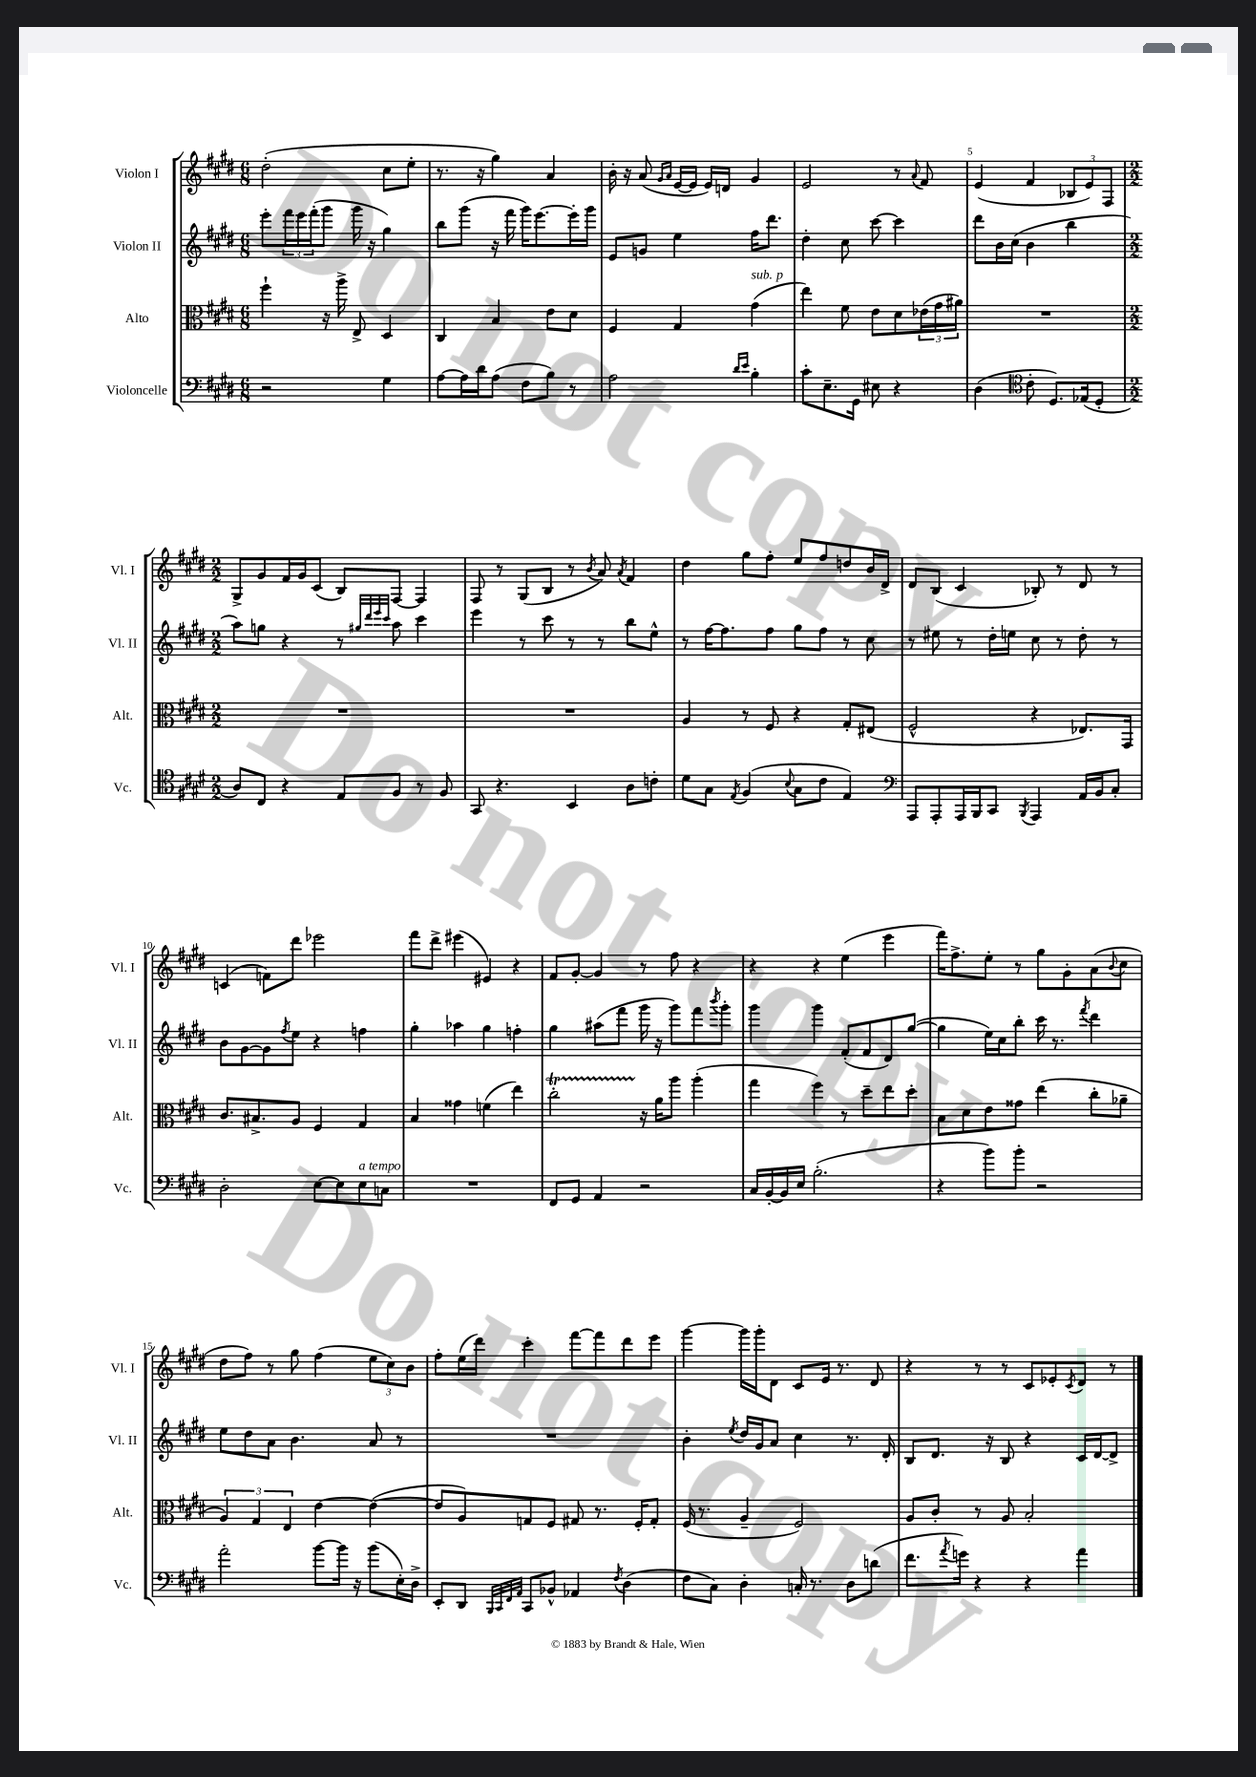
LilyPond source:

<<
\new StaffGroup <<
\new Staff = "s0" \with { instrumentName = "Violon I" shortInstrumentName = "Vl. I" } {
    \clef treble \key e \major \numericTimeSignature \time 6/8
    dis''2-.( cis''8 e''8-. |
    r8. r16 gis''4) a'4 |
    b'16-. r16 a'8( \grace { gis'16 a'16 } e'16~ e'16 e'16) d'16 gis'4 |
    e'2 r8 \appoggiatura { a'8 } fis'8 |
    e'4( fis'4 \tuplet 3/2 { bes8 e'8) fis8 } |
    \numericTimeSignature \time 2/2 gis8-> gis'8 fis'16 gis'16 cis'8( b8) fis8~ fis4 |
    fis8 r8 gis8( b8 r8 \acciaccatura { b'8 } a'8) \acciaccatura { a'8 } fis'4 |
    dis''4 gis''8 fis''8-. e''8 fis''8 d''8 b'16 dis'16-> |
    dis'8 b8( cis'4 bes8-.) r8 dis'8 r8 |
    c'4( f'8) dis'''8 ees'''2 |
    fis'''8 dis'''8-> eis'''4( eis'4) r4 |
    fis'8 gis'8~-. gis'4 r8 fis''8 r4 |
    r4 r4 e''4( e'''4 |
    fis'''16) fis''8.-> e''8-. r8 gis''8 gis'8-. a'8( \appoggiatura { b'8 } cis''8 |
    dis''8 fis''8) r8 gis''8 fis''4( \tuplet 3/2 { e''8 cis''8) b'8 } |
    fis''8-. e''16( dis'''16) cis'''4-. fis'''8~ fis'''8 dis'''8 e'''8 |
    gis'''4~ gis'''16 gis'''16-. dis'8 cis'8 e'16 r8. dis'8 |
    r4 r8 r8 cis'8 ees'8-. \acciaccatura { cis'8 } dis'8 r8 \bar "|." |
}
\new Staff = "s1" \with { instrumentName = "Violon II" shortInstrumentName = "Vl. II" } {
    \clef treble \key e \major \numericTimeSignature \time 6/8
    e'''8-. \tuplet 3/2 { fis'''16 e'''16 fis'''16-.( } gis'''8 gis'''16 r16 gis''4) |
    b''8 gis'''8( r16 fis'''16 gis'''16) e'''8.~ e'''16-. gis'''16 |
    e'8 g'8 e''4 fis''16 dis'''8. |
    dis''4-. cis''8 cis'''8~ cis'''4 |
    dis'''8 b'16 cis''16( b'4 b''4 |
    \numericTimeSignature \time 2/2 a''8) g''8 r4 r8 \grace { gis''32 dis'''32 e'''32 cis'''32 } a''8 cis'''4 |
    e'''4 r8 cis'''8 r8 r8 b''8 e''8-^ |
    r8 fis''16~ fis''8. fis''8 gis''8 fis''8 r8 cis''8 |
    r8 eis''8 r8 dis''16-. e''16 cis''8 r8 dis''8-. r8 |
    b'8 gis'8~ gis'8 \acciaccatura { fis''8 } e''8 r4 f''4 |
    gis''4-. aes''4 gis''4 f''4-. |
    gis''4 ais''8( fis'''8 gis'''16 r16 gis'''8) fis'''8 \acciaccatura { b'''8 } gis'''8-. |
    gis'''4 gis'''4 fis'8-.( fis'8 dis'8) gis''8~( |
    gis''4 e''16) cis''16 b''8-. cis'''16 r8. \acciaccatura { fis'''8 } dis'''4 |
    e''8 dis''8 a'8 b'4. a'8 r8 |
    R1 |
    b'4-. \acciaccatura { e''8 } dis''16 gis'16 a'8 cis''4 r8. dis'16-. |
    b8 dis'8. r16 b8 r4 cis'16 dis'16~ dis'8-> \bar "|." |
}
\new Staff = "s2" \with { instrumentName = "Alto" shortInstrumentName = "Alt." } {
    \clef alto \key e \major \numericTimeSignature \time 6/8
    fis''4-! r16 a''16-> e8-> dis4 |
    cis4 b4 e'8 dis'8 |
    fis4 gis4 gis'4^\markup { \italic "sub. p" }( |
    e''4) fis'8 e'8 dis'8 \tuplet 3/2 { ees'16( gis'16 ais'16) } |
    R2. |
    \numericTimeSignature \time 2/2 R1 |
    R1 |
    a4 r8 fis8 r4 gis8-. eis8( |
    fis2-^ r4 ees8.) gis,16 |
    cis'8. bis8.-> a8 fis4 gis4 |
    b4 gisis'4 f'4( e''4) |
    cis''2-.\startTrillSpan r16\stopTrillSpan a'16 a''8 a''4-.( |
    gis''4 fis''4) r8 dis''8-- e''8 dis''8-. |
    b8 dis'8 e'8 gisis'8 e''4( cis''8-. aes'8-- |
    \tuplet 3/2 { a4) gis4 e4 } e'4~ e'4~( |
    e'8 a8) g8 fis8 gis8 r8. fis16-. gis8-. |
    fis16( r8. a4-- fis2) |
    a8 cis'8-. r8 a8 b2-. \bar "|." |
}
\new Staff = "s3" \with { instrumentName = "Violoncelle" shortInstrumentName = "Vc." } {
    \clef bass \key e \major \numericTimeSignature \time 6/8
    r2 gis4 |
    a8~ a16 dis'16 a8( fis8 b8) r8 |
    a2 \grace { dis'16 e'16 } b4-. |
    cis'8-. e8.-- gis,16 eis8 r4 |
    dis4( \clef tenor cis'8-. dis8.) ees16( dis8-. |
    \numericTimeSignature \time 2/2 a8) cis8 r4 e8 fis8 r8 fis8 |
    gis,8 r4. b,4 a8 c'8-. |
    dis'8 gis8 \acciaccatura { e8 } fis4( \appoggiatura { b8 } gis8 cis'8 e4) |
    \clef bass a,,8 a,,8-. a,,16 b,,16 cis,8 \acciaccatura { b,,8 } a,,4 a,16 b,16 cis8-. |
    dis2-. e8~ e8 e8^\markup { \italic "a tempo" } c8 |
    R1 |
    fis,8 gis,8 a,4 r2 |
    cis16 b,16~-. b,16 e16 b2.-.( |
    r4 b'8) b'8-. r2 |
    a'2-. b'8~ b'16 r16 b'8( e16-.) dis16-> |
    e,8-. dis,8 \grace { b,,32 cis,32 fis,32 a,32 } cis,8 bes,8-^ aes,4 \acciaccatura { fis8 } dis4( |
    fis8 cis8) dis4-. c16-. r8. dis8 d'8( |
    fis'8. \acciaccatura { a'8 } g'16) r4 r4 a'4 \bar "|." |
}
>>
>>
\layout { \context { \Score \override BarNumber.break-visibility = ##(#f #t #t) barNumberVisibility = #(every-nth-bar-number-visible 5) } }
